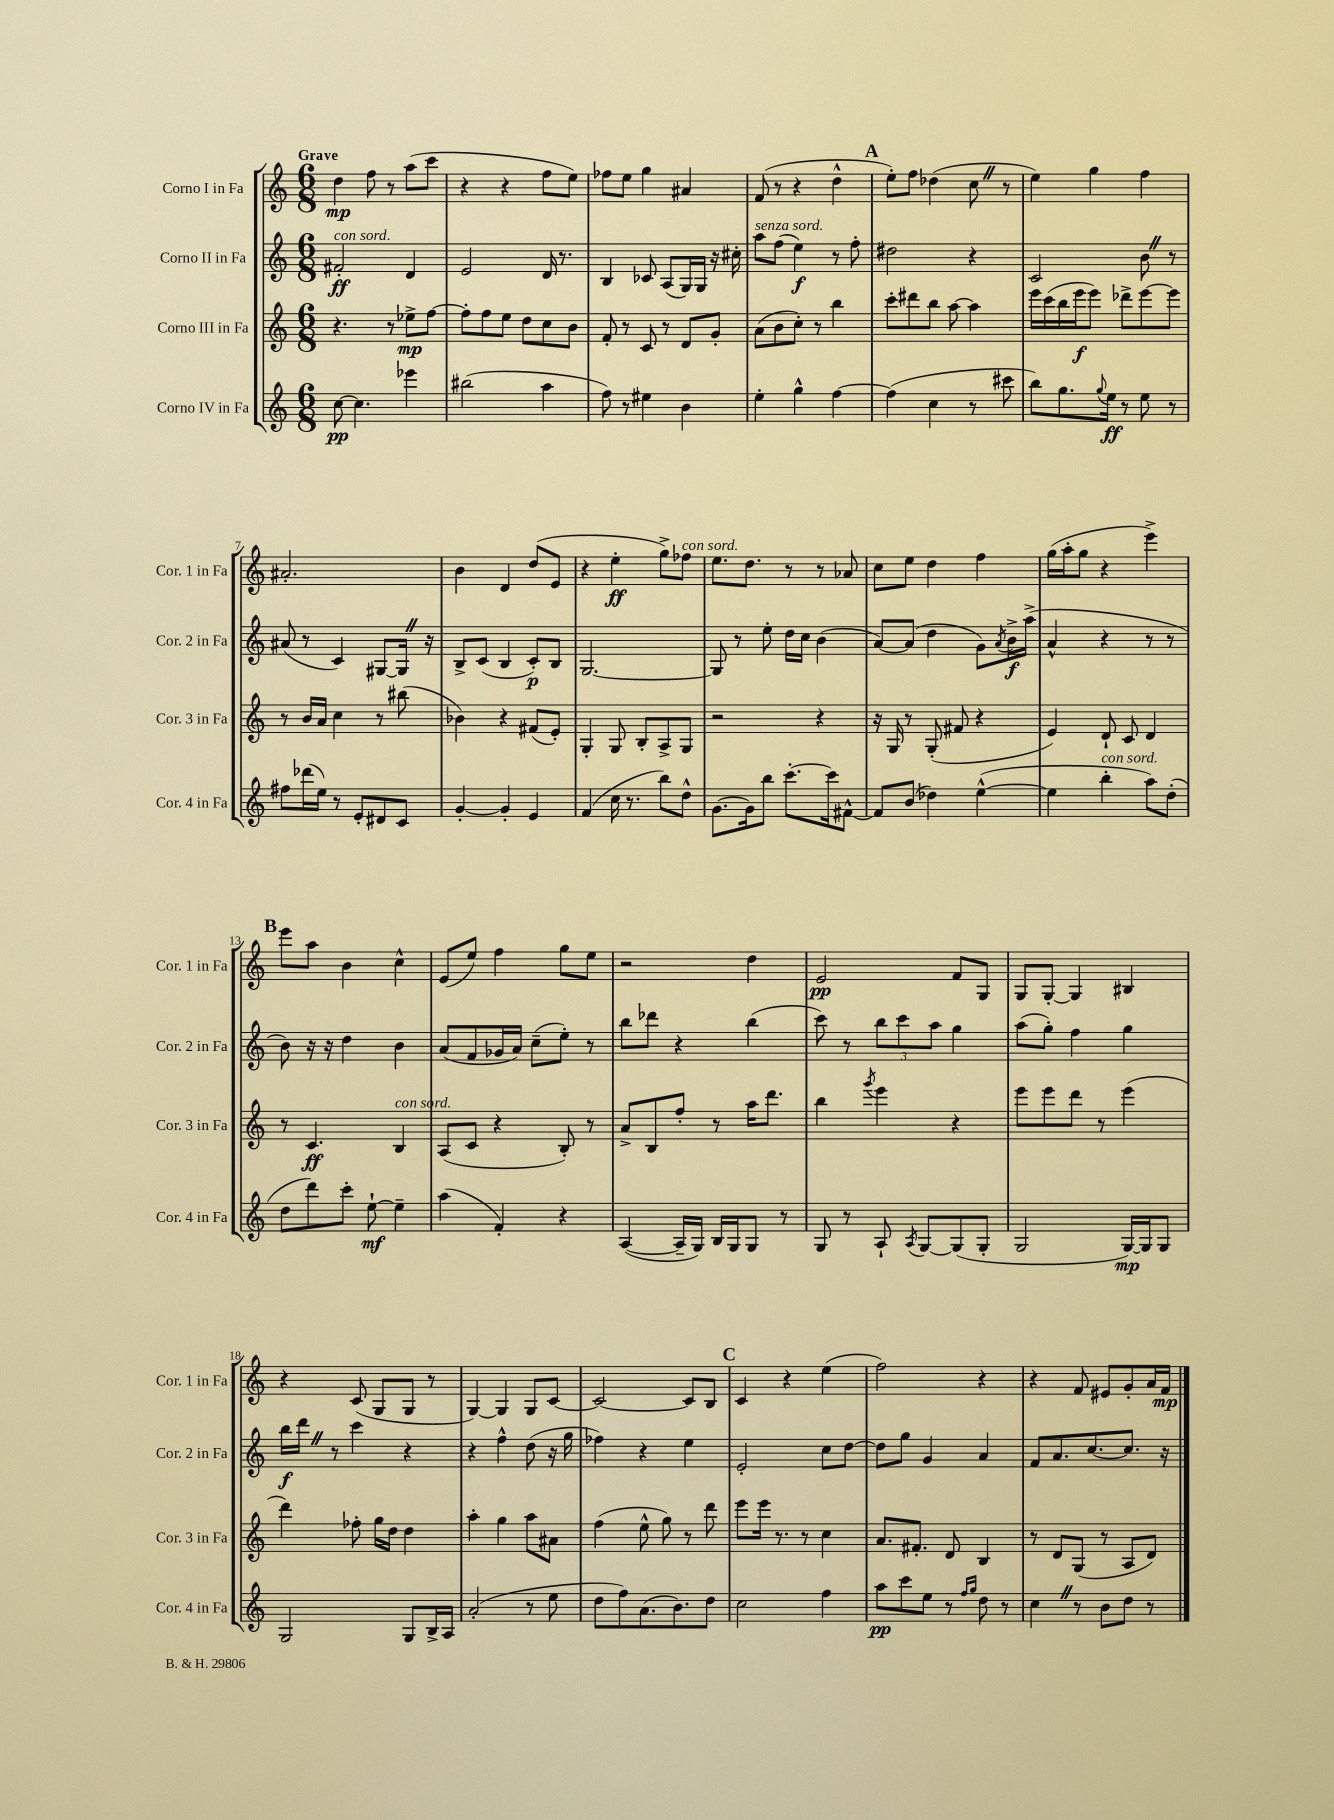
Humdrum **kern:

**kern	**kern	**kern	**kern
*staff4	*staff3	*staff2	*staff1
*clefG2	*clefG2	*clefG2	*clefG2
*k[]	*k[]	*k[]	*k[]
*M6/8	*M6/8	*M6/8	*M6/8
[8cc\	4.r	2f#'/	4dd\
4.cc\]	.	.	.
.	.	.	8ff\
.	8r	.	8r
4eee-\	8ee-^\L	4d/	(8aa\L
.	[8ff\J	.	8ccc\J
=	=	=	=
(2bb#\	8ff'\]L	2e/	4r
.	8ff\	.	.
.	8ee\J	.	4r
.	8dd\L	.	.
4aa\	8cc\	16d/	8ff\L
.	.	8.r	.
.	8b\J	.	8ee\J)
=	=	=	=
8ff\)	8f'/	4B/	8ff-\L
8r	8r	.	8ee\J
4ee#\	8c/	8c-/	4gg\
.	8r	(8A/L	.
4b\	8d/L	16G/L)	4a#/
.	.	16G/JJ	.
.	8g'/J	16r	.
.	.	16cc#'\	.
=	=	=	=
4ee'\	(8a\L	8aa\L	(8f/
.	8b\	(8ff\J	8r
4gg^^\	8cc'\J)	4ee\)	4r
.	8r	.	.
[4ff\	4bb\	8r	4dd^^\
.	.	8ff'\	.
=	=	=	=
(4ff\]	8ccc'\L	2dd#\	8ee'\L)
.	8ddd#\	.	8ff\J
4cc\	8bb\J	.	(4dd-\
.	[8aa\	.	.
8r	4aa\]	4r	8cc\
8ccc#\	.	.	8r
=	=	=	=
8bb\L)	16eee\LL	2c/	4ee\)
.	(16ccc\	.	.
8.gg\	16bb\	.	.
.	16eee\J	.	.
.	8eee\J)	.	4gg\
8qqgg/	.	.	.
16ee\Jk	.	.	.
8r	8ddd-^\L	.	.
8ee\	[8eee\	8b\	4ff\
8r	8eee\]J	8r	.
=	=	=	=
8ff#\L	8r	(8a#/	2.a#'/
(16ddd-\L	16b/LL	8r	.
16ee\JJ)	16a/JJ	.	.
8r	4cc\	4c/)	.
8e'/L	.	.	.
8d#/	8r	[8G#/L	.
8c/J	(8bb#\	16G#/]Jk	.
.	.	16r	.
=	=	=	=
[4g'/	4b-\)	8B^/L	4b\
.	.	(8c/J	.
4g'/]	4r	4B/	4d/
4e/	(8f#/L	8c'/L)	(8dd/L
.	8e'/J)	8B/J	8e/J
=	=	=	=
(4f/	4G'/	[2.G/	4r
16cc\	8G/	.	4ee'\
8.r	.	.	.
.	8B'/L	.	.
8bb\L)	8A^/	.	8gg^\L)
8dd^^\J	8G/J	.	8ff-\J
=	=	=	=
[8.g\L	2r	8G/]	8.ee\L
.	.	8r	.
16g\]k	.	.	8.dd\J
8bb\J	.	8ee'\	.
[8.ccc'\L	.	16dd\LL	8r
.	.	16cc\JJ	.
.	4r	(4b\	8r
16ccc\]k	.	.	.
[8f#^^\J	.	.	8a-/
=	=	=	=
8f#/]L	16r	[8a/L)	8cc\L
.	16G/	.	.
(8b/J	8r	(8a/]J	8ee\J
4dd-\)	(8G'/	4dd\	4dd\
.	8f#/	.	.
([4ee^^\	4r	8g\L)	4ff\
.	.	8qa/	.
.	.	16b^\L	.
.	.	(16aa^\JJ	.
=	=	=	=
4ee\]	4e/)	4a^^/	(16gg\LL
.	.	.	16aa'\J
.	.	.	8gg\J
4bb'\	8d`/	4r	4r
.	8c/	.	.
8aa\L)	4d/	8r	4eee^\)
(8dd'\J	.	8r	.
=	=	=	=
8dd\L	8r	8b\)	8eee\L
8ddd\)	4.c/	16r	8aa\J
.	.	16r	.
8ccc'\J	.	4dd\	4b\
[8ee`\	.	.	.
4ee~\]	4B/	4b\	4cc^^\
=	=	=	=
(4aa\	(8A/L	(8a/L	(8e/L
.	8c/J	8f/	8ee/J)
4f'/)	4r	16g-/L	4ff\
.	.	16a/JJ)	.
.	.	(8cc~\L	.
4r	8B'/)	8ee'\J)	8gg\L
.	8r	8r	8ee\J
=	=	=	=
([4A/	8a^/L	8bb\L	2r
.	8B/	8ddd-\J	.
16A~/]LL	8ff'/J	4r	.
16G/JJ)	.	.	.
16B/LL	8r	.	.
16G/J	.	.	.
8G/J	16aa\LK	(4bb\	4dd\
.	8.ddd\J	.	.
8r	.	.	.
=	=	=	=
8G/	4bb\	8ccc\)	2e/
8r	.	8r	.
.	8qggg/	.	.
8A`/	4eee\	12bb\L	.
.	.	12ccc\	.
8qA/	.	.	.
[8G/L	.	.	.
.	.	12aa\J	.
(8G/]	4r	4gg\	8f/L
8G'/J	.	.	8G/J
=	=	=	=
2G/	8eee\L	(8aa\L	8G/L
.	8eee\	8gg'\J)	[8G'/J
.	8ddd\J	4ff\	4G/]
.	8r	.	.
[16G/LL)	(4eee\	4gg\	4B#/
16G/]J	.	.	.
8G/J	.	.	.
=	=	=	=
2G/	4ddd\)	16bb\LL	4r
.	.	16ddd\JJ	.
.	.	8r	.
.	8ff-'\	4ccc\	(8c/
.	16gg\LL	.	8G/L
.	16dd\JJ	.	.
8G/L	4dd\	4r	8G/J
16B^/L	.	.	8r
16A/JJ	.	.	.
=	=	=	=
(2a'/	4aa'\	4r	[4G/)
.	4gg\	4ff^^\	4G/]
8r	8aa\L	(8dd\	8G/L
8ee\	8a#\J	16r	[8c/J
.	.	16gg\	.
=	=	=	=
8dd\L	(4ff\	4ff-\)	2c/_
8ff\)	.	.	.
(8.a\	8ee^^\	4r	.
.	8gg\)	.	.
8.b\)	.	.	.
.	8r	4ee\	8c/]L
8dd\J	8ddd\	.	8B/J
=	=	=	=
2cc\	8eee\L	2e'/	4c/
.	16eee\Jk	.	.
.	8.r	.	.
.	.	.	4r
.	8r	.	.
4ff\	4cc\	8cc\L	(4ee\
.	.	[8dd\J	.
=	=	=	=
8aa\L	8.a/L	8dd\]L	2ff\)
8ccc\	.	8gg\J	.
.	8.f#'/J	.	.
8ee\J	.	4g/	.
8r	8d/	.	.
16qqff/LL	.	.	.
16qqgg/JJ	.	.	.
8dd\	4B/	4a/	4r
8r	.	.	.
=	=	=	=
4cc\	8r	8f/L	4r
.	8d/L	8.a/	.
8r	(8G/J	.	8f/
.	.	[8.cc/	.
8b\L	8r	.	8e#/L
8dd\J	8A/L	8.cc/]J	8g'/
8r	8d/J)	.	16a/L
.	.	16r	16f/JJ
==	==	==	==
*-	*-	*-	*-
